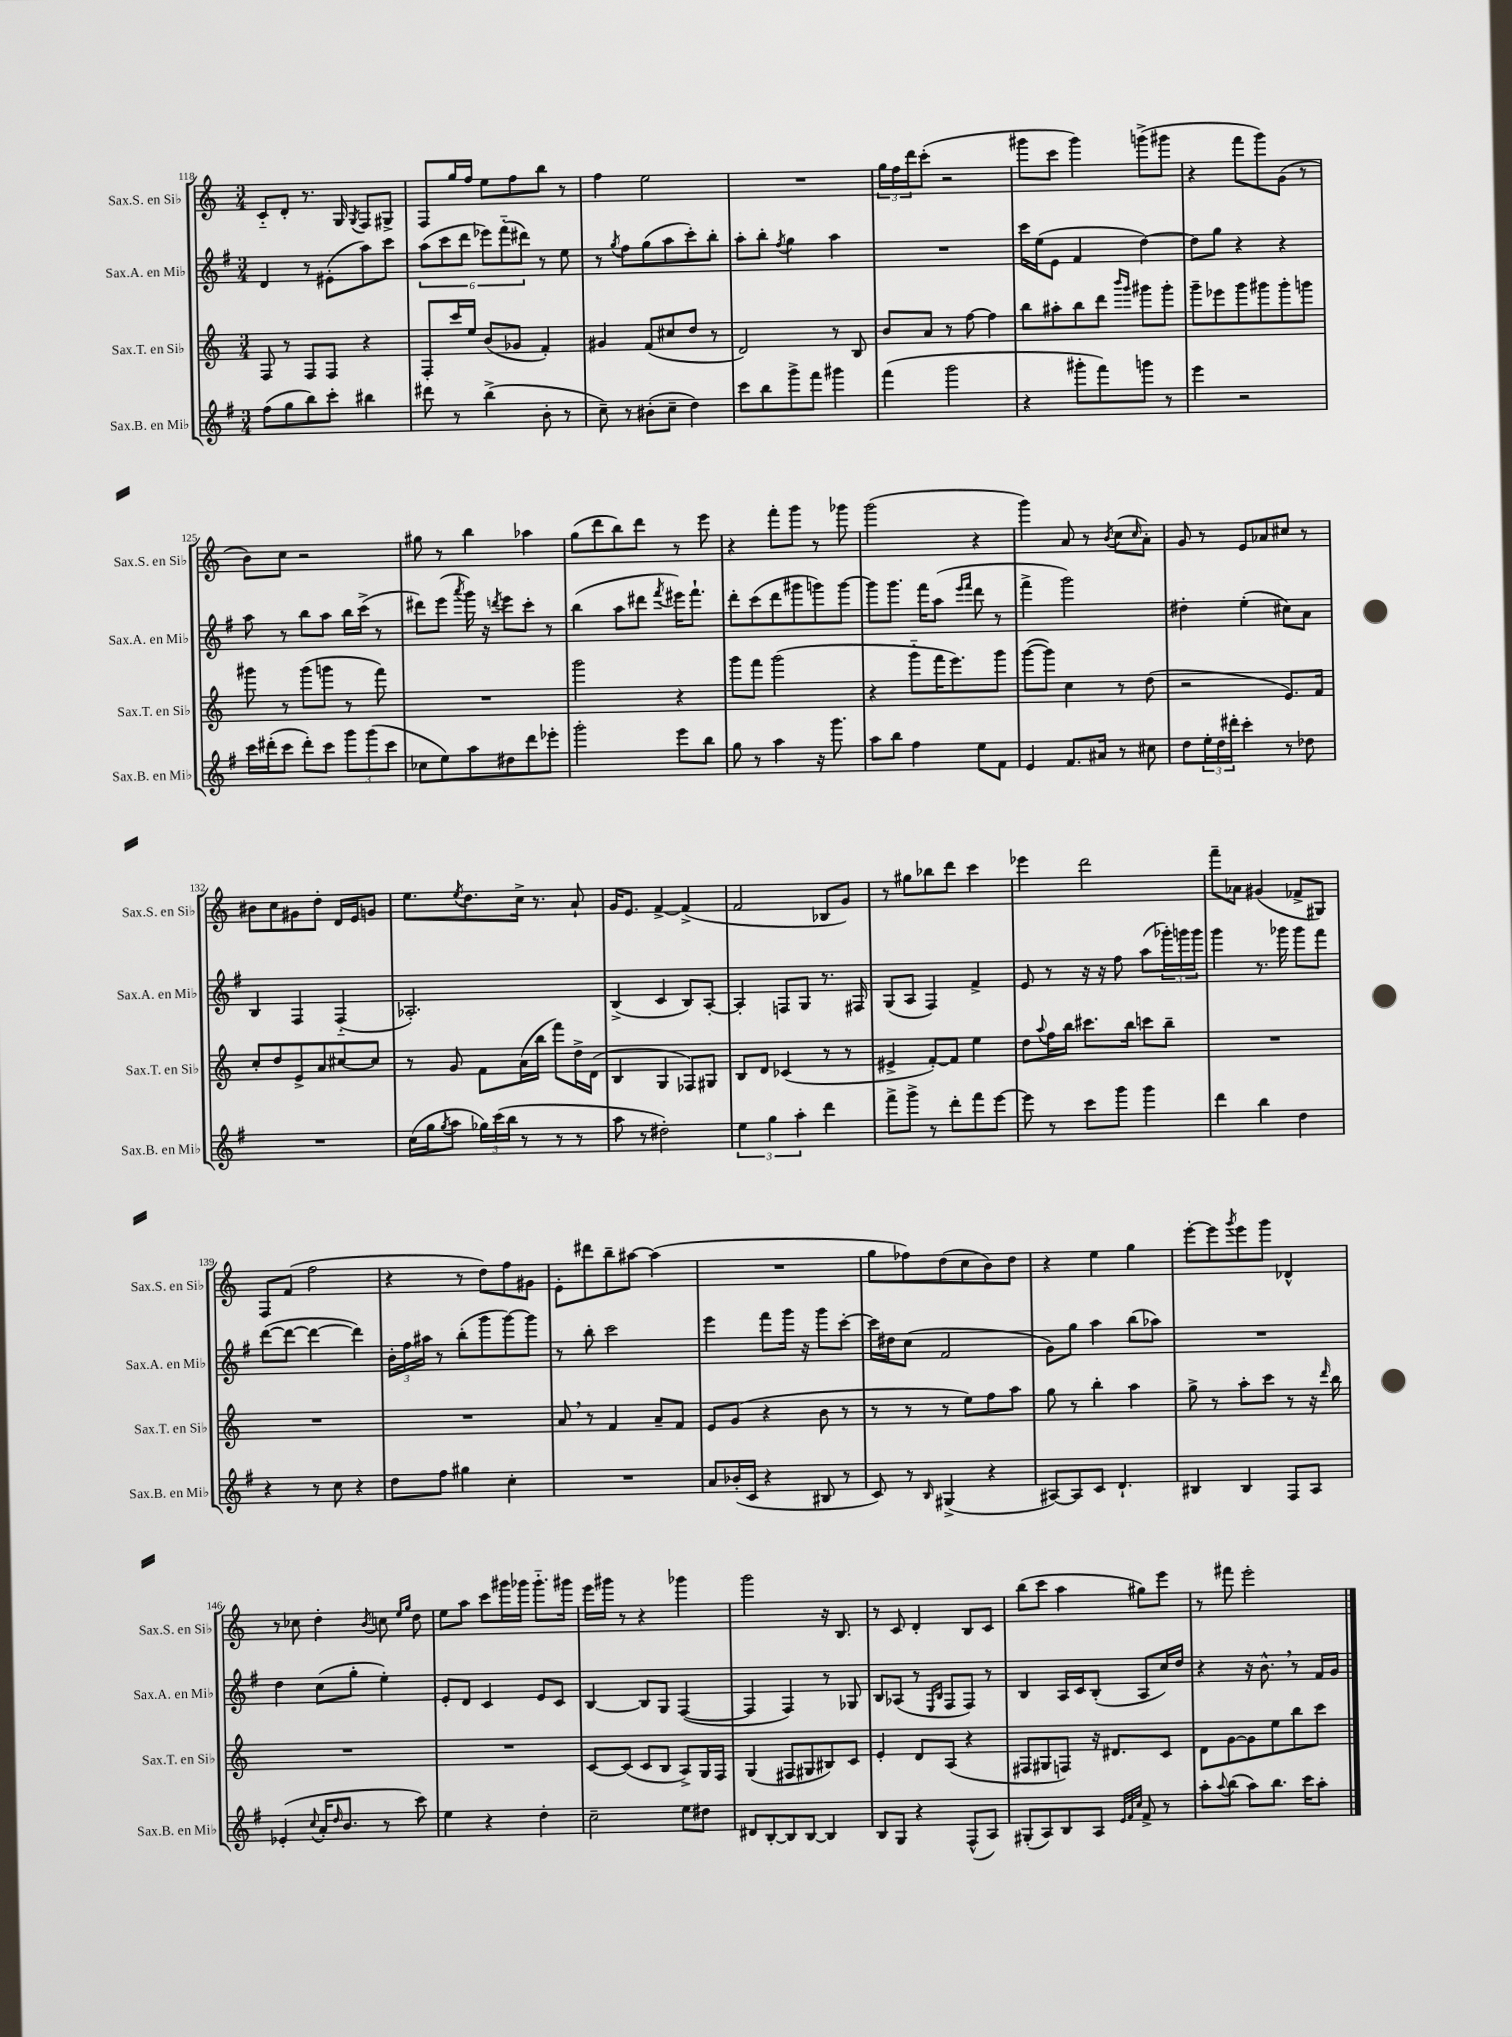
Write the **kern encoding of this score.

**kern	**kern	**kern	**kern
*staff4	*staff3	*staff2	*staff1
*clefG2	*clefG2	*clefG2	*clefG2
*k[f#]	*k[]	*k[f#]	*k[]
*M3/4	*M3/4	*M3/4	*M3/4
(8ff#	8F	4d	8c'~
8gg	8r	.	8d'
8bb)	8F	8r	8.r
8ccc'	8F	(8e#'	.
.	.	.	16G
.	.	.	8qG
4bb#	4r	8aa)	8F
.	.	8ccc	8G#^
=	=	=	=
8ddd#	8F'	(12aa	8F
.	.	12ccc	.
8r	16ccc	.	16gg
.	.	12ddd	.
.	16ee	.	16ff
(4bb^	(8b	12eee-)	8ee
.	.	(12fff#'~	.
.	8g-	.	8ff
.	.	12ddd#)	.
8b'	4f')	8r	8bb
8r	.	8ee	8r
=	=	=	=
8cc~)	4g#	8r	4ff
.	.	8qgg	.
8r	.	8ff#	.
(8b#'	(8f	(8gg	2ee
8cc~	8cc#	8aa	.
4dd)	8dd	8ccc')	.
.	8r	8bb'	.
=	=	=	=
8ccc	2d)	8aa'	2.r
8bb	.	8bb'	.
.	.	8qff#	.
8ggg^	.	4gg	.
8fff#	.	.	.
4ggg#	8r	4aa	.
.	8B	.	.
=	=	=	=
(4fff#	8b	2.r	24gg
.	.	.	24ff
.	.	.	24ddd
.	8a	.	(8ccc'
2ggg	8r	.	2r
.	[8ff	.	.
.	4ff]	.	.
=	=	=	=
4r	8bb	16ccc	8ggg#
.	.	(16ee	.
.	8aa#'	8e	8ccc
8ggg#'	8bb	4f#	4ggg#)
8fff#)	8ddd	.	.
.	16qqbbb	.	.
.	16qqggg	.	.
8ggg	8ggg#	[4dd)	(8ggg^
8r	8ggg#'	.	8ggg#
=	=	=	=
4eee	8ggg~	8dd]	4r
.	8eee-	8gg	.
2r	8ggg	4r	8fff
.	8ggg#	.	8ggg)
.	8ggg#'	4r	(8g
.	8ggg	.	8r
=	=	=	=
16ccc	8ggg#	8aa	8b)
(16ddd#'	.	.	.
8ccc	8r	8r	8cc
8ddd#')	(8ggg#	8bb	2r
8ccc	8ggg	8aa	.
12ggg	8r	16bb	.
.	.	(16ccc^	.
(12ggg	.	.	.
.	8fff)	8r	.
12ccc	.	.	.
=	=	=	=
8cc-	2.r	8ddd#)	8gg#
8ee)	.	(8eee	8r
.	.	8qaaa	.
8aa	.	16ggg)	4bb
.	.	16r	.
.	.	8qddd	.
8dd#	.	8eee	.
8ddd	.	8ccc'	4aa-
8eee-'	.	8r	.
=	=	=	=
2ggg'	2ggg	(4bb	(8gg
.	.	.	8ddd
.	.	8aa	8bb)
.	.	8ddd#	8ddd
.	.	8qfff#	.
8eee	4r	16eee#)	8r
.	.	8.fff#`	.
8bb	.	.	8eee
=	=	=	=
8gg	8ggg	8ddd'	4r
8r	8fff	(8ccc	.
4aa	(2ggg	8ddd	8fff'
.	.	8ggg#	8ggg
16r	.	8ggg)	8r
8.ggg	.	.	.
.	.	[8ggg	8ggg-
=	=	=	=
8aa	4r	8ggg]	(2ggg
8bb	.	8.ggg	.
4ff#	8ggg'~	.	.
.	.	16fff#	.
.	16fff	(8aa	.
.	8.eee)	.	.
.	.	16qqeee	.
.	.	16qqfff#	.
8ee	.	8ddd	4r
8f#	8ggg	8r	.
=	=	=	=
4e	([8ggg	4fff#^	4ggg)
.	8ggg])	.	.
8.f#	4cc	2ggg)	8a
.	.	.	8r
16a#	.	.	.
.	.	.	8qb
8r	8r	.	(8cc
.	.	.	16qqcc
8cc#	(8dd	.	8a')
=	=	=	=
8dd	2r	4dd#'	8g
24ee'	.	.	8r
24dd	.	.	.
24ddd#'	.	.	.
4ccc'	.	(4ee'	8e
.	.	.	8a-
8r	8.e)	8cc#)	8cc#
8dd-	.	8a	8r
.	16f	.	.
=	=	=	=
2.r	8cc'	4B	8b#
.	8dd	.	8cc
.	8e^	4F#	8g#
.	8a	.	8dd'
.	[8cc#	(4F#'~	16d
.	.	.	16e
.	8cc#]	.	8g
=	=	=	=
(16cc	8r	2.A-')	8.ee
16gg	.	.	.
8qgg	.	.	.
8aa	8g	.	.
.	.	.	8qee
.	.	.	8.dd
24gg-)	8f	.	.
(24ccc	.	.	.
24bb	.	.	.
8r	(16a	.	16cc^
.	16bb	.	8.r
8r	8fff)	.	.
8r	16dd^	.	8a`
.	(16d	.	.
=	=	=	=
8aa	4B	(4B^	16g
.	.	.	8.e
8r	.	.	.
2dd#')	4G	4c	[4f^
.	8F-)	8B)	(4f^]
.	8G#	[8A'	.
=	=	=	=
6ee	8B	4A']	2f
.	8d	.	.
6gg	.	.	.
.	(4c-	8F	.
6aa'	.	.	.
.	.	8G	.
4ddd	8r	8.r	8B-
.	8r	.	8g)
.	.	16F#	.
=	=	=	=
8fff#^	4e#^	(8G	8r
8ggg^	.	8A	8gg#
8r	[8f')	4F#)	8bb-
8ddd'	8f]	.	8ddd
8fff#	4ee	4f#^	4ccc
[8eee	.	.	.
=	=	=	=
8eee]	8dd	8e	4eee-
.	8qqaa	.	.
8r	16ff	8r	.
.	16bb	.	.
8ccc	8.ccc#	16r	2ddd
.	.	16r	.
8ggg	.	8ff#	.
.	16bb	.	.
4ggg	8ccc	(8aa	.
.	8bb~	24ggg-')	.
.	.	24ggg	.
.	.	24ggg	.
=	=	=	=
4ddd	2.r	4ggg	8fff~
.	.	.	8a-
4bb	.	8.r	(4g#
.	.	16ggg-	.
4dd	.	8ggg-	8f-^
.	.	8fff#	8G#)
=	=	=	=
4r	2.r	([8ddd	8F
.	.	8ddd_	(8f
8r	.	4ddd_	2ff
8cc	.	.	.
4r	.	4ddd])	.
=	=	=	=
8dd	2.r	24b'	4r
.	.	24ff#	.
.	.	24aa#	.
8ff#	.	8r	.
4gg#	.	(8bb'	8r
.	.	8ggg	8dd)
4cc'	.	[8ggg)	8ff
.	.	8ggg]	8g#
=	=	=	=
2.r	8a	8r	8e'
.	8r	8bb'	8ddd#
.	4f	2ccc	8bb~
.	.	.	[8aa#
.	8a~	.	(4aa#]
.	8f	.	.
=	=	=	=
8a	8e	4eee	2.r
(16b-'	(8g	.	.
16c	.	.	.
4r	4r	8fff#	.
.	.	16ggg	.
.	.	16r	.
8B#	8b	8ggg	.
8r	8r	[8ccc'	.
=	=	=	=
8c)	8r	16ccc]	8gg
.	.	16dd#	.
8r	8r	(8cc	8ff-)
16qqB	.	.	.
(4G#^	8r	2f#	(8dd
.	8ee)	.	8cc
4r	8ff	.	8b)
.	8aa	.	8dd
=	=	=	=
[8A#)	8gg	8g)	4r
8A#]	8r	8gg	.
8c	4bb'	4aa	4ee
4.d`	.	.	.
.	4aa	(8bb	4gg
.	.	8aa-)	.
=	=	=	=
4B#	8gg^	2.r	[8eee'
.	8r	.	8eee]
.	.	.	8qggg
4B#	8aa'	.	8eee
.	8ccc	.	8ggg
8F#	8r	.	4d-^^
8A	16r	.	.
.	16qqddd	.	.
.	16bb	.	.
=	=	=	=
(4e-'	2.r	4dd	8r
.	.	.	8cc-
8qqcc	.	.	.
16a'	.	(8cc	4dd'
16qqdd	.	.	.
8.b	.	.	.
.	.	8gg'	.
.	.	.	8qb
8r	.	4ee')	8cc
.	.	.	16qqee
.	.	.	16qqgg
8ccc)	.	.	8dd
=	=	=	=
4ee	2.r	8e'	8ee
.	.	8d	8aa
4r	.	4c	8ccc
.	.	.	16ggg#
.	.	.	16ggg-
4dd'	.	8e	8.ggg-'~
.	.	8c	.
.	.	.	16ggg#
=	=	=	=
2cc~	[8c	[4B	16eee
.	.	.	16ggg#
.	(8c]	.	8r
.	8c	8B]	4r
.	8B	8G	.
8ee	8A^)	([4F#	4ggg-
8dd#	16G	.	.
.	16F	.	.
=	=	=	=
8d#	(4G	4F#]	2ggg
[8B'	.	.	.
8B]	8F#	4F#)	.
[8B	8G#	.	.
4B]	8B#)	8r	16r
.	.	.	8.B
.	8c	8G-	.
=	=	=	=
8B	4e'	8B	8r
8G	.	(8A-	8c
4r	8d	8r	4d'
.	.	16qqE	.
.	.	16qqB	.
.	(8A	8F#	.
(8F#^^	4r	8F#)	8B
8A)	.	8r	8c
=	=	=	=
(8G#'	8F#	4B	(8bb
8A)	8G#	.	8ccc
8B	8F)	16A	4aa
.	.	16c	.
8A	16r	(8B'	.
.	8.d#	.	.
32qqe	.	.	.
32qqf#	.	.	.
32qqcc	.	.	.
8f#^	.	8A	8gg#)
8r	8c	16cc)	8eee
.	.	16dd	.
=	=	=	=
8aa'	8d	4r	8r
8qqaa	.	.	.
(8bb	[8g	.	8fff#
8aa)	8g]	16r	2eee'
.	.	8.b^^	.
8.bb	8ee	.	.
.	8bb	8r	.
16ccc	.	.	.
8aa'	8ccc	16f#	.
.	.	16g	.
==	==	==	==
*-	*-	*-	*-
